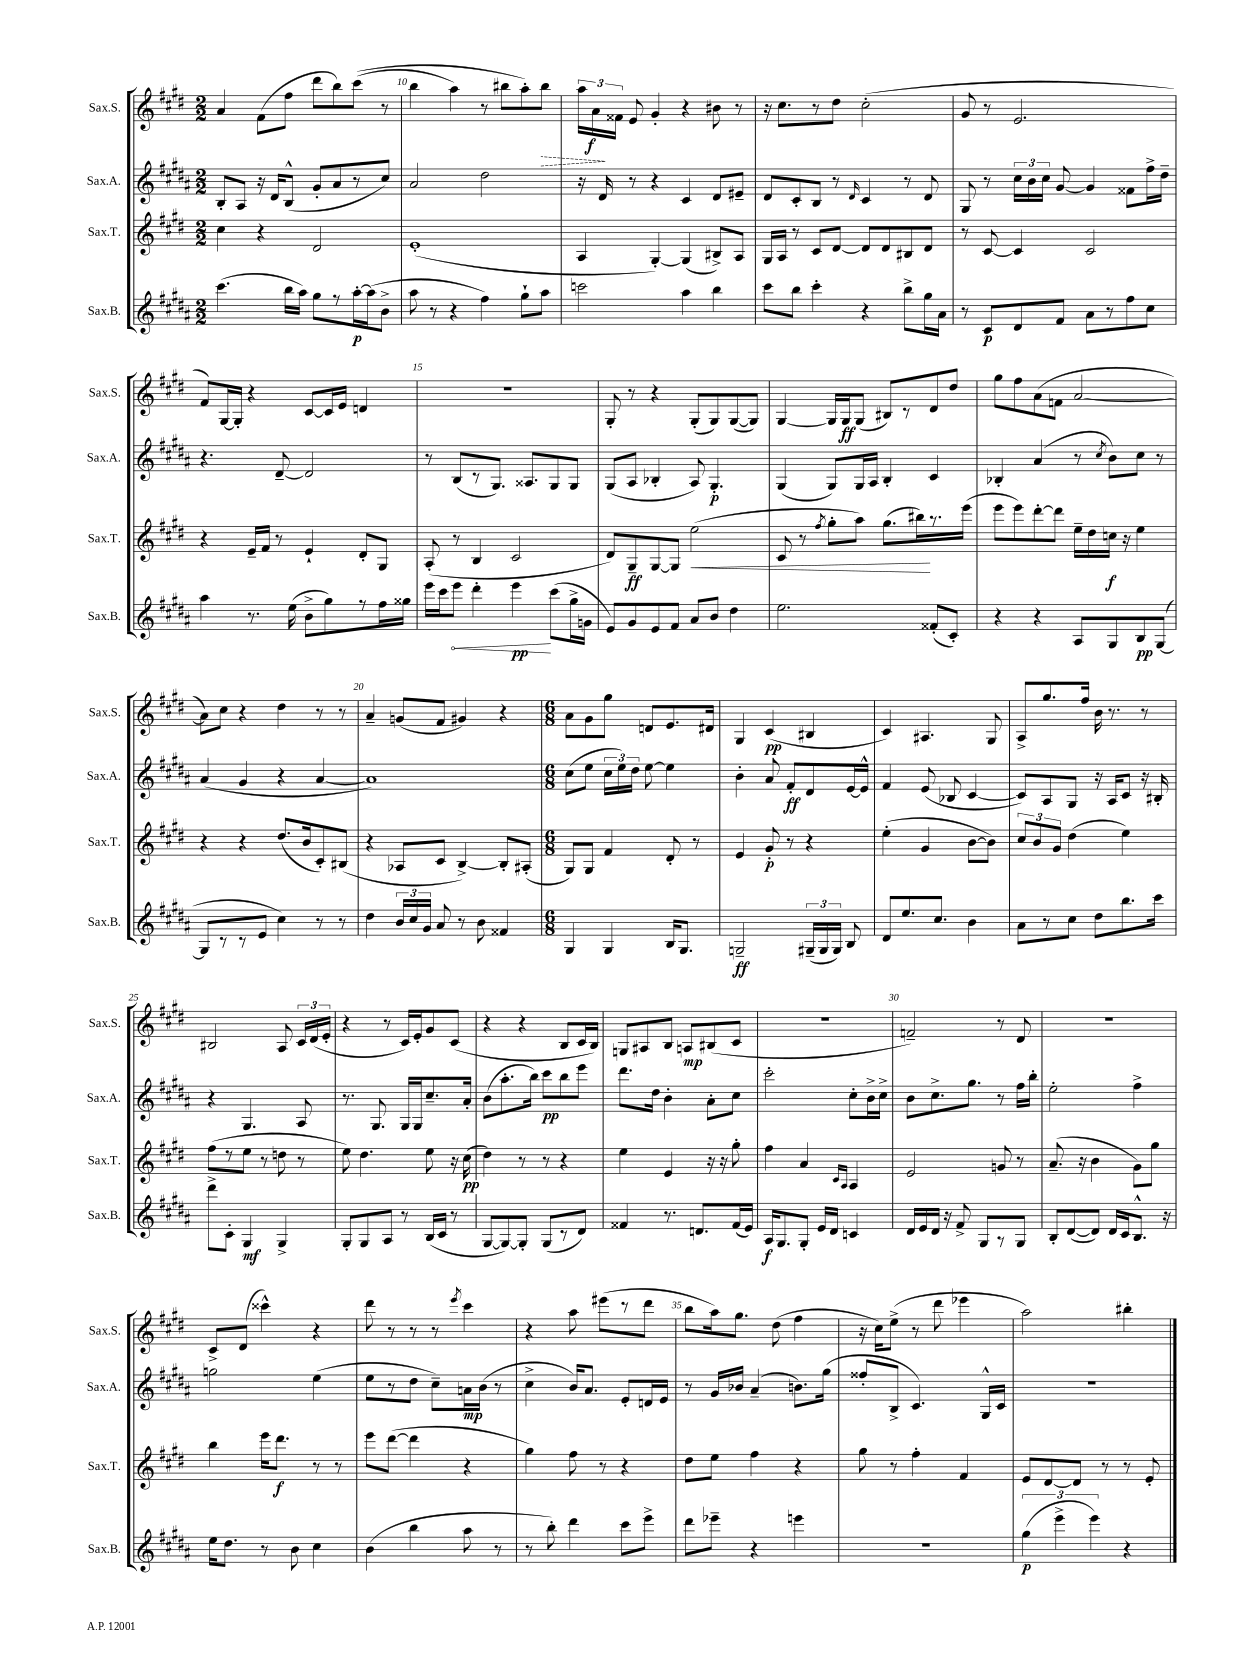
<<
\new StaffGroup <<
\new Staff = "s0" \with { instrumentName = "Sax.S." shortInstrumentName = "Sax.S." } {
    \clef treble \key e \major \numericTimeSignature \time 2/2
    \autoBeamOff a'4 fis'8[( fis''8] dis'''8[ b''8) cis'''8](\( r8 |
    b''4 a''4) r8 bis''8[ a''8-.\) \once \override Hairpin.style = #'dashed-line bis''8]\> |
    \tuplet 3/2 { a''16[ a'16\f\! fisis'16] } e'8 gis'4-. r4 bis'8 r8 |
    r16 cis''8.[ r8 dis''8] cis''2-.( |
    gis'8 r8 e'2. |
    fis'8[) gis16~ gis16]-. r4 cis'8[~ cis'16 e'16] d'4 |
    r1 |
    gis8-. r8 r4 gis8[-.( gis8) gis8~( gis8]) |
    gis4~ gis16[ gis16\ff gis8]( bis8[) r8 dis'8 dis''8] |
    gis''8[ fis''8 a'8( f'8] a'2~ |
    a'8[) cis''8] r4 dis''4 r8 r8 |
    a'4-- g'8[( fis'8] gis'4) r4 |
    \numericTimeSignature \time 6/8 a'8[ gis'8 gis''8] d'8[ e'8. dis'16] |
    gis4 cis'4\pp( bis4 |
    cis'4) ais4. gis8 |
    a8[-> gis''8. fis''16] b'16 r8. r8 |
    bis2 a8 \tuplet 3/2 { cis'16[ dis'16( e'16]-. } |
    r4 r8 cis'16[) e'16-. gis'8 cis'8]( |
    r4 r4 b8[ cis'16 b16]) |
    g8[ ais8 b8] a8[\mp bis8( cis'8] |
    R2. |
    f'2--) r8 dis'8 |
    R2. |
    cis'8[-> dis'8]( cisis'''4-^) r4 |
    dis'''8 r8 r8 r8 \acciaccatura { e'''8 } cis'''4 |
    r4 a''8 eis'''8[( r8 dis'''8] |
    b''8[ a''16) gis''8.] dis''8( fis''4 |
    r16 cis''16[) e''8]->( r8 dis'''8 ees'''4 |
    a''2) bis''4-. \bar "|." |
}
\new Staff = "s1" \with { instrumentName = "Sax.A." shortInstrumentName = "Sax.A." } {
    \clef treble \key b \major \numericTimeSignature \time 2/2
    \autoBeamOff b8[-. ais8] r16 dis'16[ b8]-^( gis'8[-. ais'8 r8 cis''8]) |
    ais'2 dis''2 |
    r16 dis'16 r8 r4 cis'4 dis'8[ eis'8]-- |
    dis'8[ cis'8-. b8] r8 \grace { dis'16 } cis'4 r8 dis'8 |
    gis8 r8 \tuplet 3/2 { cis''16[ b'16 cis''16] } gis'8~ gis'4 fisis'8[ fis''16-> dis''16]-- |
    r4. dis'8~-- dis'2 |
    r8 b8[( r8 gis8.]) aisis8.[ gis8 gis8] |
    gis8[( ais8] bes4-. ais8) gis4.-.\p |
    gis4( gis8[) gis16 ais16] b4-. cis'4 |
    bes4-. ais'4( r8 \acciaccatura { cis''8 } b'8[) cis''8] r8 |
    ais'4( gis'4 r4 ais'4~ |
    ais'1) |
    \numericTimeSignature \time 6/8 cis''8[( e''8] \tuplet 3/2 { cis''16[ e''16) dis''16] } e''8~ e''4 |
    b'4-. ais'8 fis'8[-.\ff dis'8 e'16~ e'16]-^ |
    fis'4 e'8( bes8 cis'4~ |
    cis'8[) ais8 gis8] r16 ais16[ cis'8] r16 bis16-. |
    r4 gis4. ais8 |
    r8. gis8. gis16[ gis16 cis''8.-- ais'16]-. |
    b'8[( ais''8.-. b''16]) cis'''8[\pp b''8 e'''8] |
    dis'''8.[ dis''16] b'4-. ais'8[-. cis''8] |
    cis'''2-. cis''8[-. b'16-> cis''16]-> |
    b'8[ cis''8.-> gis''8.] r8 fis''16[ b''16]-. |
    e''2-. fis''4-> |
    g''2 e''4( |
    e''8[ r8 dis''8] cis''8[--) a'16\mp b'16]( r8 |
    cis''4-> b'16[) ais'8.] e'8[-. d'16 e'16] |
    r8 gis'16[ bes'16] ais'4--( b'8.[) gis''16]( |
    fisis''8[-. b8]-> cis'4.) gis16[-^ cis'16] |
    R2. \bar "|." |
}
\new Staff = "s2" \with { instrumentName = "Sax.T." shortInstrumentName = "Sax.T." } {
    \clef treble \key e \major \numericTimeSignature \time 2/2
    \autoBeamOff cis''4 r4 dis'2 |
    e'1-.( |
    a4 gis4~-.) gis4( bis8[->) a8] |
    gis16[ a16] r8 cis'8[ dis'8]~ dis'8[ dis'8 bis8 dis'8] |
    r8 cis'8~ cis'4 cis'2 |
    r4 e'16[-- fis'16] r8 e'4-! dis'8[-. gis8] |
    a8-.( r8 b4 cis'2 |
    dis'8[) gis8--\ff gis8~ gis8] e''2\<( |
    cis'8 r8 \acciaccatura { fis''8 } gis''8[-. a''8]) gis''8.[( bis''16\!) r8. e'''16]( |
    e'''8[ e'''8) dis'''8~-. dis'''8] e''16[-- dis''16 c''16]\f r16 e''4 |
    r4 r4 dis''8.[( b'16 cis'8-.) bis8]( |
    r4 aes8[ cis'8] b4~->) b8[-. ais8]-.( |
    \numericTimeSignature \time 6/8 gis8[) gis8] fis'4 dis'8-. r8 |
    e'4 gis'8-.\p r8 r4 |
    e''4-.( gis'4 b'8[~ b'8]) |
    \tuplet 3/2 { cis''8[ b'8 gis'8] } dis''4( e''4) |
    fis''8[( r8 e''8] r8 d''8 r8 |
    e''8) dis''4. e''8 r16 cis''16\pp( |
    dis''4) r8 r8 r4 |
    e''4 e'4 r16 r16 gis''8-. |
    fis''4 a'4 \grace { cis'16[ a16] } a4 |
    e'2 g'8 r8 |
    a'8.--( r16 b'4 gis'8[) gis''8] |
    b''4 e'''16[ dis'''8.]\f r8 r8 |
    e'''8[ dis'''8]~( dis'''4 r4 |
    gis''4) fis''8 r8 r4 |
    dis''8[ e''8] fis''4 r4 |
    gis''8 r8 fis''4-. fis'4 |
    e'8[ dis'8~ dis'8] r8 r8 e'8-. \bar "|." |
}
\new Staff = "s3" \with { instrumentName = "Sax.B." shortInstrumentName = "Sax.B." } {
    \clef treble \key b \major \numericTimeSignature \time 2/2
    \autoBeamOff cis'''4.( b''16[ ais''16]) gis''8[ r8 ais''16~-.\p ais''16( b'8]-> |
    ais''8 r8 r4 fis''4) gis''8[-! ais''8] |
    c'''2 ais''4 b''4 |
    cis'''8[ b''8] cis'''4-. r4 b''8[-> gis''16 ais'16] |
    r8 cis'8[\p dis'8 fis'8] ais'8[ r8 fis''8 cis''8] |
    ais''4 r8. e''16( b'8[-> gis''8) r8 fis''16 gisis''16] |
    e'''16[ cis'''16 \once \override Hairpin.circled-tip = ##t e'''8]\< dis'''4-. e'''4\pp\! cis'''8[( gis''16-> g'16] |
    e'8[) gis'8 e'8 fis'8] ais'8[ b'8] dis''4 |
    e''2. fisis'8[-.( cis'8]-.) |
    r4 r4 ais8[ gis8 b8\pp gis8]~( |
    gis8[ r8 r8 e'8] cis''4) r8 r8 |
    dis''4 \tuplet 3/2 { b'16[ cis''16 gis'16] } ais'8 r8 b'8 fisis'4 |
    \numericTimeSignature \time 6/8 gis4 gis4 b16[ gis8.] |
    g2--\ff \tuplet 3/2 { gis16[--( gis16 gis16]) } b8 |
    dis'8[ e''8. cis''8.] b'4 |
    ais'8[ r8 cis''8] dis''8[ b''8. cis'''16] |
    dis'''8[-> cis'8]-. gis4\mf gis4-> |
    gis8[-. gis8 ais8] r8 b16[( cis'16] r8 |
    gis8[~ gis8~) gis8]-. gis8[( r8 dis'8]) |
    fisis'4 r8. d'8.[ fisis'16( e'16]) |
    ais16[\f gis8. gis8]-. e'16[ dis'16] c'4 |
    dis'16[ e'16 dis'16] r16 fis'8-> gis8[ r8 gis8] |
    b8[-. dis'8~( dis'8]) dis'16[ cis'16 b8.]-^ r16 |
    e''16[ dis''8.] r8 b'8 cis''4 |
    b'4( b''4 ais''8 r8 |
    r8 b''8-.) dis'''4 cis'''8[ e'''8]-> |
    dis'''8[ ees'''8]-- r4 e'''4 |
    R2. |
    \tuplet 3/2 { gis''4\p( e'''4-> e'''4) } r4 \bar "|." |
}
>>
>>
\layout { \context { \Score currentBarNumber = #9 \override BarNumber.break-visibility = ##(#f #t #t) barNumberVisibility = #(every-nth-bar-number-visible 5) } }
